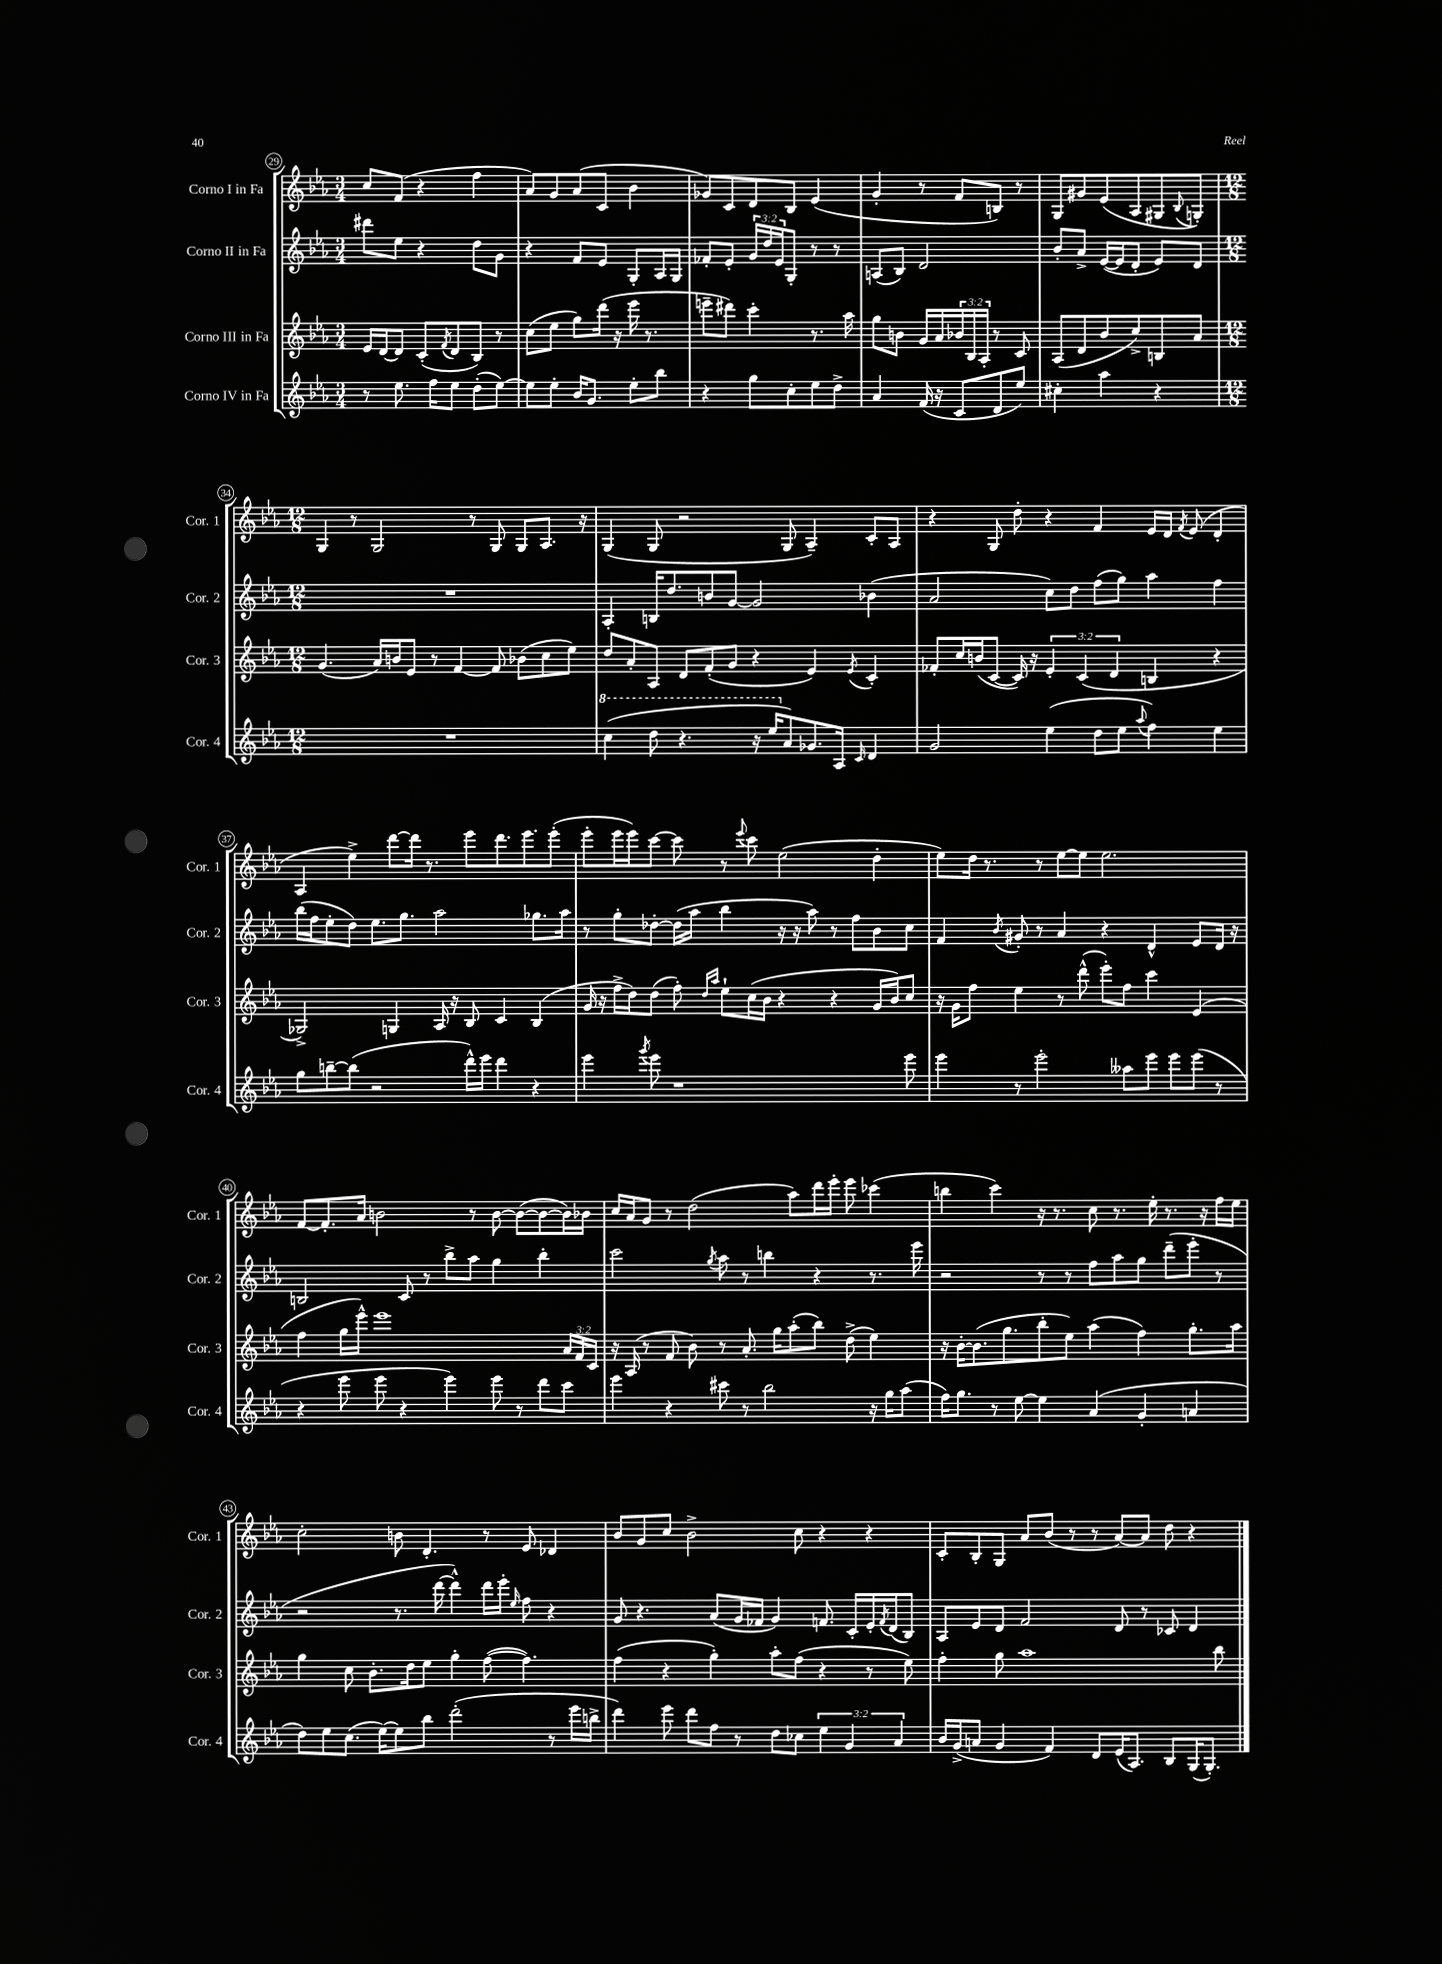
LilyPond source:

<<
\new StaffGroup <<
\new Staff = "s0" \with { instrumentName = "Corno I in Fa" shortInstrumentName = "Cor. 1" } {
    \clef treble \key ees \major \numericTimeSignature \time 3/4
    c''8 f'8( r4 f''4 |
    aes'8) g'8 aes'8( c'8 bes'4 |
    ges'8) c'8 d'8 bes8 ees'4( |
    g'4-. r8 f'8 b8) r8 |
    g8 gis'8 ees'8( aes8 gis8 \appoggiatura { bes8 } g8-.) |
    \numericTimeSignature \time 12/8 g4 r8 g2 r8 g8 g8 aes8. r16 |
    g4( g8 r2 g8 aes4--) c'8-. aes8 |
    r4 g8 d''8-. r4 f'4 ees'16 d'16 \acciaccatura { f'8 } ees'8( d'4-. |
    aes4 ees''4->) d'''8~ d'''16 r8. ees'''8 d'''8. ees'''8. ees'''8-.( |
    ees'''8-. ees'''16 ees'''16) c'''8~ c'''8 r8 \appoggiatura { ees'''8 } c'''8 ees''2( d''4-. |
    ees''8) d''16 r8. r8 ees''8~ ees''8 ees''2. |
    f'8~ f'8.-. aes'16 b'2 r8 b'8~ b'8~( b'8~ b'16) bes'16 |
    c''16 aes'16 g'8 r8 d''2( aes''8) d'''16 ees'''16-. ees'''8 ces'''4( |
    b''4 c'''4) r16 r8. c''8 r8. ees''16-. r8. r16 f''16 ees''16 |
    c''2-. b'8 d'4.-. r8 ees'8 des'4 |
    bes'8 g'8 c''8 bes'2-> c''8 r4 r4 |
    c'8-. bes8-. g8 aes'8 bes'8( r8 r8 aes'8~) aes'8 d''8 r4 \bar "|." |
}
\new Staff = "s1" \with { instrumentName = "Corno II in Fa" shortInstrumentName = "Cor. 2" } {
    \clef treble \key ees \major \numericTimeSignature \time 3/4 \override Staff.TupletNumber.text = #tuplet-number::calc-fraction-text
    dis'''8 ees''8 r4 d''8 g'8 |
    r4 f'8 ees'8 g8-. aes16 g16 |
    fes'8-. ees'8-. \tuplet 3/2 { g'16 d''16 ees'16 } g8-. r8 r8 |
    a8( bes8) d'2 |
    bes'8-. aes'8-> ees'16~( ees'16 d'8-. ees'8) d'8 |
    \numericTimeSignature \time 12/8 R1. |
    aes4-. b16 d''8. b'8 g'8~ g'2 bes'4( |
    aes'2 c''8) d''8 f''8( g''8) aes''4 f''4 |
    bes''16( f''16 ees''8-. d''8) ees''8. g''8. aes''2 ges''8. aes''16 |
    r8 g''8-. des''8~-. des''16( aes''16 bes''4 r16 r16 aes''8) r8 f''8 bes'8 c''8 |
    f'4 \acciaccatura { bes'8 } gis'8-. r8 aes'4 r4 d'4-^ ees'8 d'16 r16 |
    b2 c'8 r8 bes''8-> aes''8 g''4 bes''4-. |
    c'''2 \acciaccatura { g''8 } aes''8 r8 b''4 r4 r8. ees'''16 |
    r2 r8 r8 f''8 aes''8 g''8 d'''8--( ees'''8-. r8 |
    r2 r8. d'''16~ d'''4-^) d'''16 ees'''16-. \grace { ees''16 } f''8 r4 |
    g'8 r4. aes'8( g'16 fes'16 g'4) f'8. c'16-. ees'16-. \acciaccatura { f'8 } d'16( bes8) |
    aes8 ees'8 d'8 f'2 d'8 r8 ces'8 d'4 \bar "|." |
}
\new Staff = "s2" \with { instrumentName = "Corno III in Fa" shortInstrumentName = "Cor. 3" } {
    \clef treble \key ees \major \numericTimeSignature \time 3/4 \override Staff.TupletNumber.text = #tuplet-number::calc-fraction-text
    ees'16 d'16~ d'8 c'8-.( \acciaccatura { f'8 } d'8 bes8) r8 |
    c''8( ees''8 g''8) d'''16( r16 ees'''16 r8. |
    e'''8-- dis'''8) c'''4-. r8. aes''16 |
    g''8 b'8 g'16 aes'16 \tuplet 3/2 { bes'16 bes16 aes16-. } r8 c'8 |
    aes8( d'8 bes'8 c''8->) b8 aes'8 |
    \numericTimeSignature \time 12/8 g'4.( aes'16) b'16 ees'8 r8 f'4~ f'8 bes'8( c''8 ees''8) |
    d''8 aes'8-. aes8 d'8 f'8-.( g'8 r4 ees'4) \acciaccatura { ees'8 } c'4-. |
    fes'8-. c''16 b'16( c'8~ c'16) r16 \tuplet 3/2 { ees'4-. c'4( d'4 } b4 r4 |
    ges2->) g4 aes16 r16 bes8 c'4 bes4( |
    g'16 r16 f''16-> d''16) d''8( f''8-.) \grace { d''16 aes''16 } ees''8-! c''16( bes'16 r4 r4 g'16 bes'16) c''8 |
    r16 g'16 f''8 ees''4 r8 d'''8-^( ees'''8-.) f''8 c'''4 ees'4( |
    f''4 g''16 ees'''16-^) ees'''1 \tuplet 3/2 { aes'16 f'16 c'16 } |
    r16 aes16( r8 f'8 bes'8) r8 aes'8.-. g''16 aes''8-.( bes''8) d''8->( ees''4) |
    r16 bes'16~-. bes'8.( g''8. bes''8-. ees''8) aes''4( f''4) g''8.-. aes''16 |
    g''4 c''8 bes'8.-. d''16 ees''8 g''4-. f''8~( f''4.) |
    f''4( r4 g''4-.) aes''8-. f''8( r4 r8 ees''8) |
    f''4-. g''8 aes''1 bes''8 \bar "|." |
}
\new Staff = "s3" \with { instrumentName = "Corno IV in Fa" shortInstrumentName = "Cor. 4" } {
    \clef treble \key ees \major \numericTimeSignature \time 3/4 \override Staff.TupletNumber.text = #tuplet-number::calc-fraction-text
    r8 ees''8. f''16 ees''8 d''8-.( ees''8~) |
    ees''8 ees''8-. bes'16 g'8. ees''8-. bes''8 |
    r4 g''8 c''8-. ees''8 d''8-> |
    aes'4 f'16( r16 c'8 d'8 ees''8) |
    cis''4-. aes''4 r4 |
    \numericTimeSignature \time 12/8 R1. |
    \ottava #1 c'''4( d'''8 r4. r16 ees'''16 \ottava #0 aes'8) ges'8. aes16 \grace { c'16 } d'4 |
    g'2 ees''4( d''8 ees''8 \appoggiatura { aes''8 } f''4) ees''4 |
    g''8 b''8~-- b''8( r2 d'''16-^) ees'''16 d'''4 r4 |
    ees'''4 \acciaccatura { g'''8 } ees'''8 r1 ees'''8 |
    ees'''4 r8 ees'''2-. aeses''8 ees'''8 ees'''8 ees'''8( r8 |
    r4 ees'''8 ees'''8 r4 ees'''4) ees'''8 r8 d'''8 c'''8 |
    ees'''4 r4 cis'''8 r8 bes''2 r16 g''16 aes''8( |
    f''16) g''8. r8 ees''8~ ees''4 aes'4( g'4-. a'4 |
    d''8) ees''8 c''8.( ees''16~) ees''8 bes''8 d'''2-.( r8 ees'''16 b''16-> |
    d'''4) ees'''8 d'''8 f''8 r8 d''8 ces''8 \tuplet 3/2 { ees''4 g'4 aes'4 } |
    bes'16 g'16->( a'8 g'4 f'4) d'8 ees'16( aes8.) bes8 g16( g8.-.) \bar "|." |
}
>>
>>
\layout { \context { \Score currentBarNumber = #29 \override BarNumber.stencil = #(make-stencil-circler 0.1 0.3 ly:text-interface::print) } }
